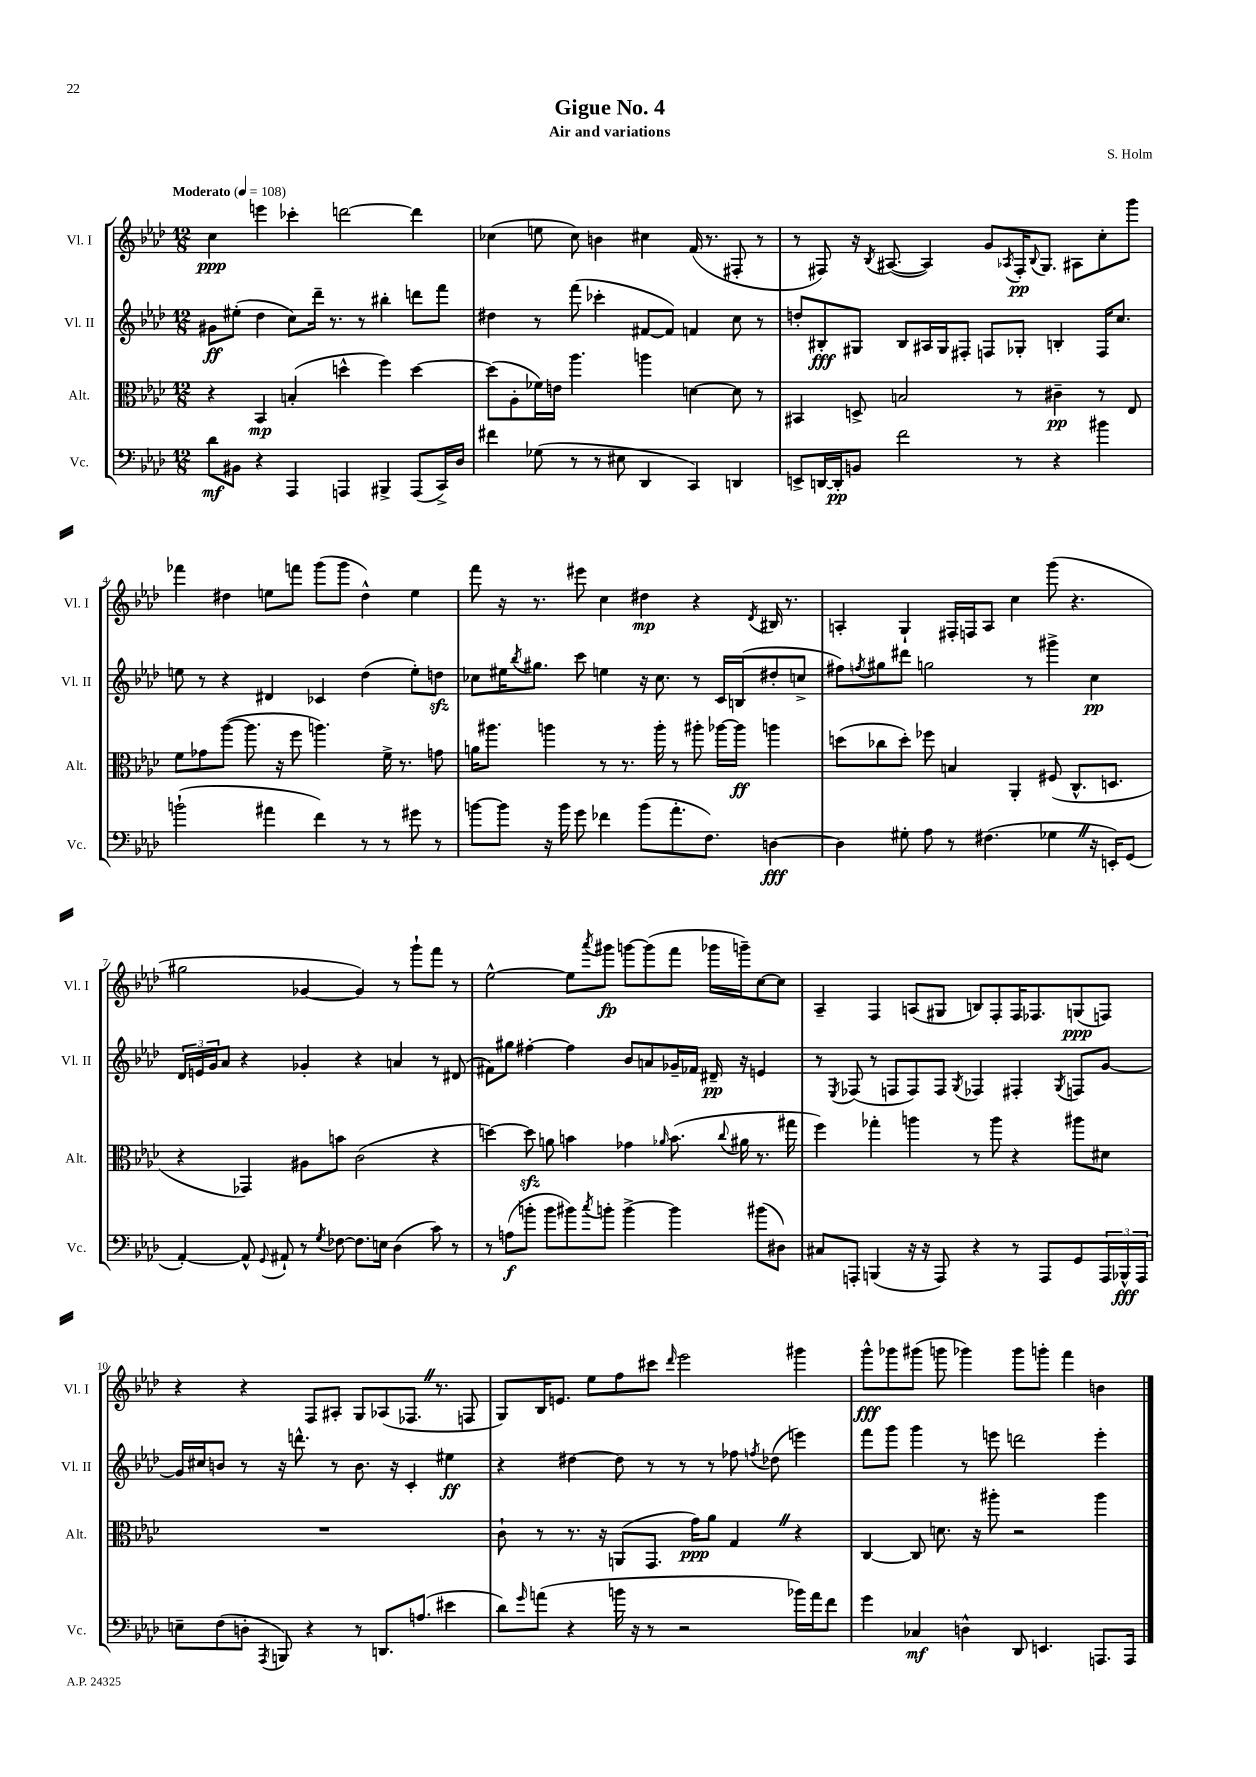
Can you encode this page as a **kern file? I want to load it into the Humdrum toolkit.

**kern	**dynam	**kern	**dynam	**kern	**dynam	**kern	**dynam
*part4	*part4	*part3	*part3	*part2	*part2	*part1	*part1
*staff4	*staff4	*staff3	*staff3	*staff2	*staff2	*staff1	*staff1
*I"Vc.	*	*I"Alt.	*	*I"Vl. II	*	*I"Vl. I	*
*I'Vc.	*	*I'Alt.	*	*I'Vl. II	*	*I'Vl. I	*
*clefF4	*	*clefC3	*	*clefG2	*	*clefG2	*
*k[b-e-a-d-]	*	*k[b-e-a-d-]	*	*k[b-e-a-d-]	*	*k[b-e-a-d-]	*
*M12/8	*	*M12/8	*	*M12/8	*	*M12/8	*
*MM108	*	*MM108	*	*MM108	*	*MM108	*
=1	=1	=1	=1	=1	=1	=1	=1
!	!	!	!	!	!	!LO:TX:a:B:t=Moderato	!
8d-\L	mf	4r	.	8g#X\L	ff	4cc\	ppp
8BB#X\J	.	.	.	(8ee#X'\J	.	.	.
4r	.	4BB-/	mp	4dd-\	.	4eeen\	.
4AAA-/	.	(4Bn'/	.	8cc\L)	.	4ccc-X'\	.
.	.	.	.	16ddd-~\Jk	.	.	.
.	.	.	.	8.r	.	.	.
4AAAn/	.	4ddn^^\	.	.	.	[2dddn\	.
.	.	.	.	8r	.	.	.
4BBB#X^/	.	4ff\)	.	4bb#X'\	.	.	.
(8AAA/L	.	[4dd\	.	8dddn\L	.	4ddd\]	.
16CC^/L)	.	.	.	8fff\J	.	.	.
16D-/JJ	.	.	.	.	.	.	.
=2	=2	=2	=2	=2	=2	=2	=2
4f#X\	.	(8dd\L]	.	4dd#X\	.	(4cc-X\	.
.	.	8A-'\	.	.	.	.	.
(8G-X\	.	16f-X\L)	.	8r	.	8een\	.
.	.	16en\JJ	.	.	.	.	.
8r	.	4.aa-\	.	(8fff\	.	8cc-\)	.
8r	.	.	.	4ccc-X'\	.	4bn\	.
8E#X\	.	.	.	.	.	.	.
4DD-/	.	4aan\	.	[8f#X/L	.	4cc#X\	.
.	.	.	.	8f#/J])	.	.	.
4CC/)	.	[4dn\	.	4fn/	.	(16f/	.
.	.	.	.	.	.	8.r	.
4DDn/	.	8d\]	.	8cc\	.	8F#X'/	.
.	.	8r	.	8r	.	8r	.
=3	=3	=3	=3	=3	=3	=3	=3
8EEn^/L	.	4BB#X/	.	8ddn'/L	.	8r	.
[16DDn/L	.	.	.	8B#X'/	fff	8F#X/)	.
16DD'/J]	pp	.	.	.	.	.	.
8BBn/J	.	8Dn^/	.	8G#X/J	.	16r	.
.	.	.	.	.	.	8qB-/	.
.	.	.	.	.	.	([8.A#X/	.
2f\	.	2Bn/	.	8B#/L	.	.	.
.	.	.	.	16A#X/L	.	4A#/])	.
.	.	.	.	16G#/J	.	.	.
.	.	.	.	8F#X'/J	.	.	.
.	.	.	.	8Fn/L	.	8g/L	.
.	.	.	.	.	.	8qA-X/	.
8r	.	8r	.	8G-X'/J	.	16F#'/K	pp
.	.	.	.	.	.	8qqB-/	.
.	.	.	.	.	.	8.G/J	.
4r	.	4c#X~\	pp	4Bn'/	.	.	.
.	.	.	.	.	.	8A#X\L	.
4b#X\	.	8r	.	16F/KL	.	8cc'\	.
.	.	.	.	8.cc/J	.	.	.
.	.	8E-/	.	.	.	8ggg\J	.
!!LO:LB:g=z
=4	=4	=4	=4	=4	=4	=4	=4
(2bn`\	.	8f\L	.	8een\	.	4fff-X\	.
.	.	8g-X\	.	8r	.	.	.
.	.	([8aa-\J	.	4r	.	4dd#X\	.
.	.	8.aa-\]	.	.	.	.	.
4a#X\	.	.	.	4d#X/	.	8een\L	.
.	.	16r	.	.	.	.	.
.	.	8ff\	.	.	.	8fffn\J	.
4f\)	.	4.aan\)	.	4c-X/	.	(8ggg\L	.
.	.	.	.	.	.	8ggg\J	.
8r	.	.	.	(4dd-\	.	4dd#^^\)	.
8r	.	16f^\	.	.	.	.	.
.	.	8.r	.	.	.	.	.
8g#X\	.	.	.	8ee'\L)	.	4ee\	.
8r	.	8gn\	.	8ddnzz\J	.	.	.
=5	=5	=5	=5	=5	=5	=5	=5
[8bn\L	.	16an\KL	.	8cc-X\L	.	8fff\	.
.	.	8.aa#X\J	.	.	.	.	.
8b\J]	.	.	.	16ee#X\K	.	16r	.
.	.	.	.	8qbb-/	.	.	.
.	.	.	.	8.gg#X\J	.	8.r	.
16r	.	4aan\	.	.	.	.	.
16b\	.	.	.	.	.	.	.
8g\	.	.	.	8ccc\	.	8eee#X\	.
4f-X\	.	8r	.	4een\	.	4cc\	.
.	.	8.r	.	.	.	.	.
(8b\L	.	.	.	16r	.	4dd#X\	mp
.	.	16aa'\	.	8.cc-\	.	.	.
8.a-'\	.	8r	.	.	.	.	.
.	.	8aa#X'\	.	8r	.	4r	.
8.F\J)	.	.	.	.	.	.	.
.	.	[16aa-X\LL	.	16c/LL	.	.	.
.	.	16aa-\JJ]	ff	(16Bn/J	.	.	.
.	.	.	.	.	.	8qd-/	.
[4Dn\	fff	4aan\	.	8dd#X'/	.	16B#X/	.
.	.	.	.	.	.	8.r	.
.	.	.	.	8ccn^/J	.	.	.
=6	=6	=6	=6	=6	=6	=6	=6
4D\]	.	(8ddn\L	.	8ff#X\L)	.	4An'/	.
.	.	.	.	8qffn/	.	.	.
.	.	8cc-X\	.	8gg#X\	.	.	.
8G#X'\	.	8dd'\J)	.	8ddd#X\J	.	4G`/	.
8A-\	.	8ff-X\	.	2ggn\	.	.	.
8r	.	4Bn/	.	.	.	16F#X'/LL	.
.	.	.	.	.	.	16Fn/J	.
(4.F#X\	.	.	.	.	.	8A/J	.
.	.	4AA-'/	.	.	.	4cc\	.
.	.	.	.	8r	.	.	.
4G-XZ\	.	(8F#X/	.	4ggg#X^\	.	(8ggg\	.
.	.	8.C^^/L	.	.	.	4.r	.
16r	.	.	.	4cc\	pp	.	.
16EEn'/KL)	.	8.Dn/J	.	.	.	.	.
(8GG/J	.	.	.	.	.	.	.
!!LO:LB:g=z
=7	=7	=7	=7	=7	=7	=7	=7
[4AA-'/)	.	4r	.	24d-/LL	.	2gg#X\	.
.	.	.	.	24en/	.	.	.
.	.	.	.	24g/J	.	.	.
.	.	.	.	8a-/J	.	.	.
8AA-^^/]	.	4GG-X/)	.	4r	.	.	.
8qqGG/	.	.	.	.	.	.	.
8AA#X`/	.	.	.	.	.	.	.
8r	.	8A#X\L	.	4g-X'/	.	[4g-X/	.
8qG/	.	.	.	.	.	.	.
[8F-X\	.	8bn\J	.	.	.	.	.
8.F-\L]	.	(2c\	.	4r	.	4g-/])	.
16En\Jk	.	.	.	.	.	.	.
(4D-\	.	.	.	4an/	.	8r	.
.	.	.	.	.	.	8ggg`\L	.
8c\)	.	4r	.	8r	.	8fff\J	.
8r	.	.	.	(8d#X/	.	8r	.
=8	=8	=8	=8	=8	=8	=8	=8
8r	.	[4ddn\)	.	8f#X\L)	.	[2ee-^^\	.
(8An\L	f	.	.	8gg#X\J	.	.	.
8bn'\J	.	8ddzz\]	.	[4ff#X'\	.	.	.
8b\L	.	8an\	.	.	.	.	.
8b#X\)	.	4bn\	.	4ff#\]	.	8ee-\L]	.
8qcc/	.	.	.	.	.	8qaaa-/	.
8bn'\J	.	.	.	.	.	8ggg#X\J	fp
[4b^\	.	4g-X\	.	8b-/L	.	[8gggn\L	.
.	.	.	.	8an/	.	(8ggg\]	.
.	.	16qqa-X/	.	.	.	.	.
4b\]	.	(8.b\	.	16g-X~/L	.	8fff\J	.
.	.	.	.	16f-X/JJ	.	.	.
.	.	.	.	16d#X~/	pp	16ggg-X\LL	.
.	.	8qqcc/	.	.	.	.	.
.	.	16a#X\	.	16r	.	16gggn~\J)	.
(8b#X\L	.	8.r	.	4en/	.	[8cc\	.
8D#X\J)	.	.	.	.	.	8cc\J]	.
.	.	16gg#X\	.	.	.	.	.
=9	=9	=9	=9	=9	=9	=9	=9
8C#X/L	.	4ff\)	.	8r	.	4A-~/	.
.	.	.	.	8qE-/	.	.	.
8AAAn'/J	.	.	.	(8F-X/	.	.	.
(4BBBn/	.	4gg-X'\	.	8r	.	4F/	.
.	.	.	.	8Fn/L	.	.	.
16r	.	4aan\	.	8F/)	.	(8An/L	.
16r	.	.	.	.	.	.	.
8AAA/)	.	.	.	8F/J	.	8G#X/J	.
.	.	.	.	8qG/	.	.	.
4r	.	8r	.	4F-X/	.	8Bn/L)	.
.	.	8aa\	.	.	.	8F'/	.
8r	.	4r	.	4F#X'/	.	16F/K	.
.	.	.	.	.	.	8.F-X/	.
8AAA/L	.	.	.	.	.	.	.
.	.	.	.	8qG/	.	.	.
8GG/	.	8aa#X\L	.	8Fn/L	.	(8Gn/	ppp
24AAA/L	.	8d#X\J	.	[8g/J	.	8Fn/J)	.
24BBB-X^^/	fff	.	.	.	.	.	.
24AAA/JJ	.	.	.	.	.	.	.
!!LO:LB:g=z
=10	=10	=10	=10	=10	=10	=10	=10
8En~\L	.	1.r	.	16g/LL]	.	4r	.
.	.	.	.	16cc#X/J	.	.	.
(8F\	.	.	.	8bn/J	.	.	.
8Dn'\J	.	.	.	8r	.	4r	.
8qAAA-/	.	.	.	.	.	.	.
8BBBn/)	.	.	.	16r	.	.	.
.	.	.	.	8.dddn^^\	.	.	.
4r	.	.	.	.	.	8F/L	.
.	.	.	.	8r	.	8A#X'/J	.
8r	.	.	.	8.b\	.	8G/L	.
8.DDn/L	.	.	.	.	.	(8A-X/	.
.	.	.	.	16r	.	.	.
.	.	.	.	4c'/	.	8.F-XZ/J	.
(8.An/J	.	.	.	.	.	.	.
.	.	.	.	.	.	8.r	.
4e#X\	.	.	.	4ee#X\	ff	.	.
.	.	.	.	.	.	8Fn/	.
=11	=11	=11	=11	=11	=11	=11	=11
8d-\L)	.	8c`\	.	4r	.	8G/L)	.
16qqg/	.	.	.	.	.	.	.
(8an\J	.	8r	.	.	.	16B-/K	.
.	.	.	.	.	.	8.en/J	.
4r	.	8.r	.	[4dd#X\	.	.	.
.	.	.	.	.	.	8ee-\L	.
.	.	16r	.	.	.	.	.
16bn\	.	(8AAn/L	.	8dd#\]	.	8ff\	.
16r	.	.	.	.	.	.	.
8r	.	8.GG/J	.	8r	.	8ccc#X\J	.
.	.	.	.	.	.	16qqddd-/	.
2r	.	.	.	8r	.	2eee-\	.
.	.	16g\KL)	ppp	.	.	.	.
.	.	8a-\J	.	8r	.	.	.
.	.	4GZ/	.	8ff-X\	.	.	.
.	.	.	.	8qffn/	.	.	.
.	.	.	.	(8dd-X\	.	.	.
16b-X\LL)	.	4r	.	4eeen\)	.	4ggg#X\	.
16a\J	.	.	.	.	.	.	.
8f\J	.	.	.	.	.	.	.
=12	=12	=12	=12	=12	=12	=12	=12
4g\	.	[4C/	.	8fff\L	.	8ggg^^\L	fff
.	.	.	.	8ggg\J	.	8ggg-X\	.
4C-X/	mf	8C/]	.	4ggg\	.	(8ggg#X\J	.
.	.	8.dn\	.	.	.	8gggn\	.
4Dn^^\	.	.	.	8r	.	4ggg-X\)	.
.	.	16r	.	.	.	.	.
.	.	8aa#X'\	.	8eeen\	.	.	.
8DD-/	.	2r	.	2dddn\	.	8ggg-\L	.
4.EEn/	.	.	.	.	.	8gggn'\J	.
.	.	.	.	.	.	4fff\	.
8.AAAn/L	.	4aa#\	.	4eee'\	.	4bn\	.
16AAA/Jk	.	.	.	.	.	.	.
==	==	==	==	==	==	==	==
*-	*-	*-	*-	*-	*-	*-	*-
